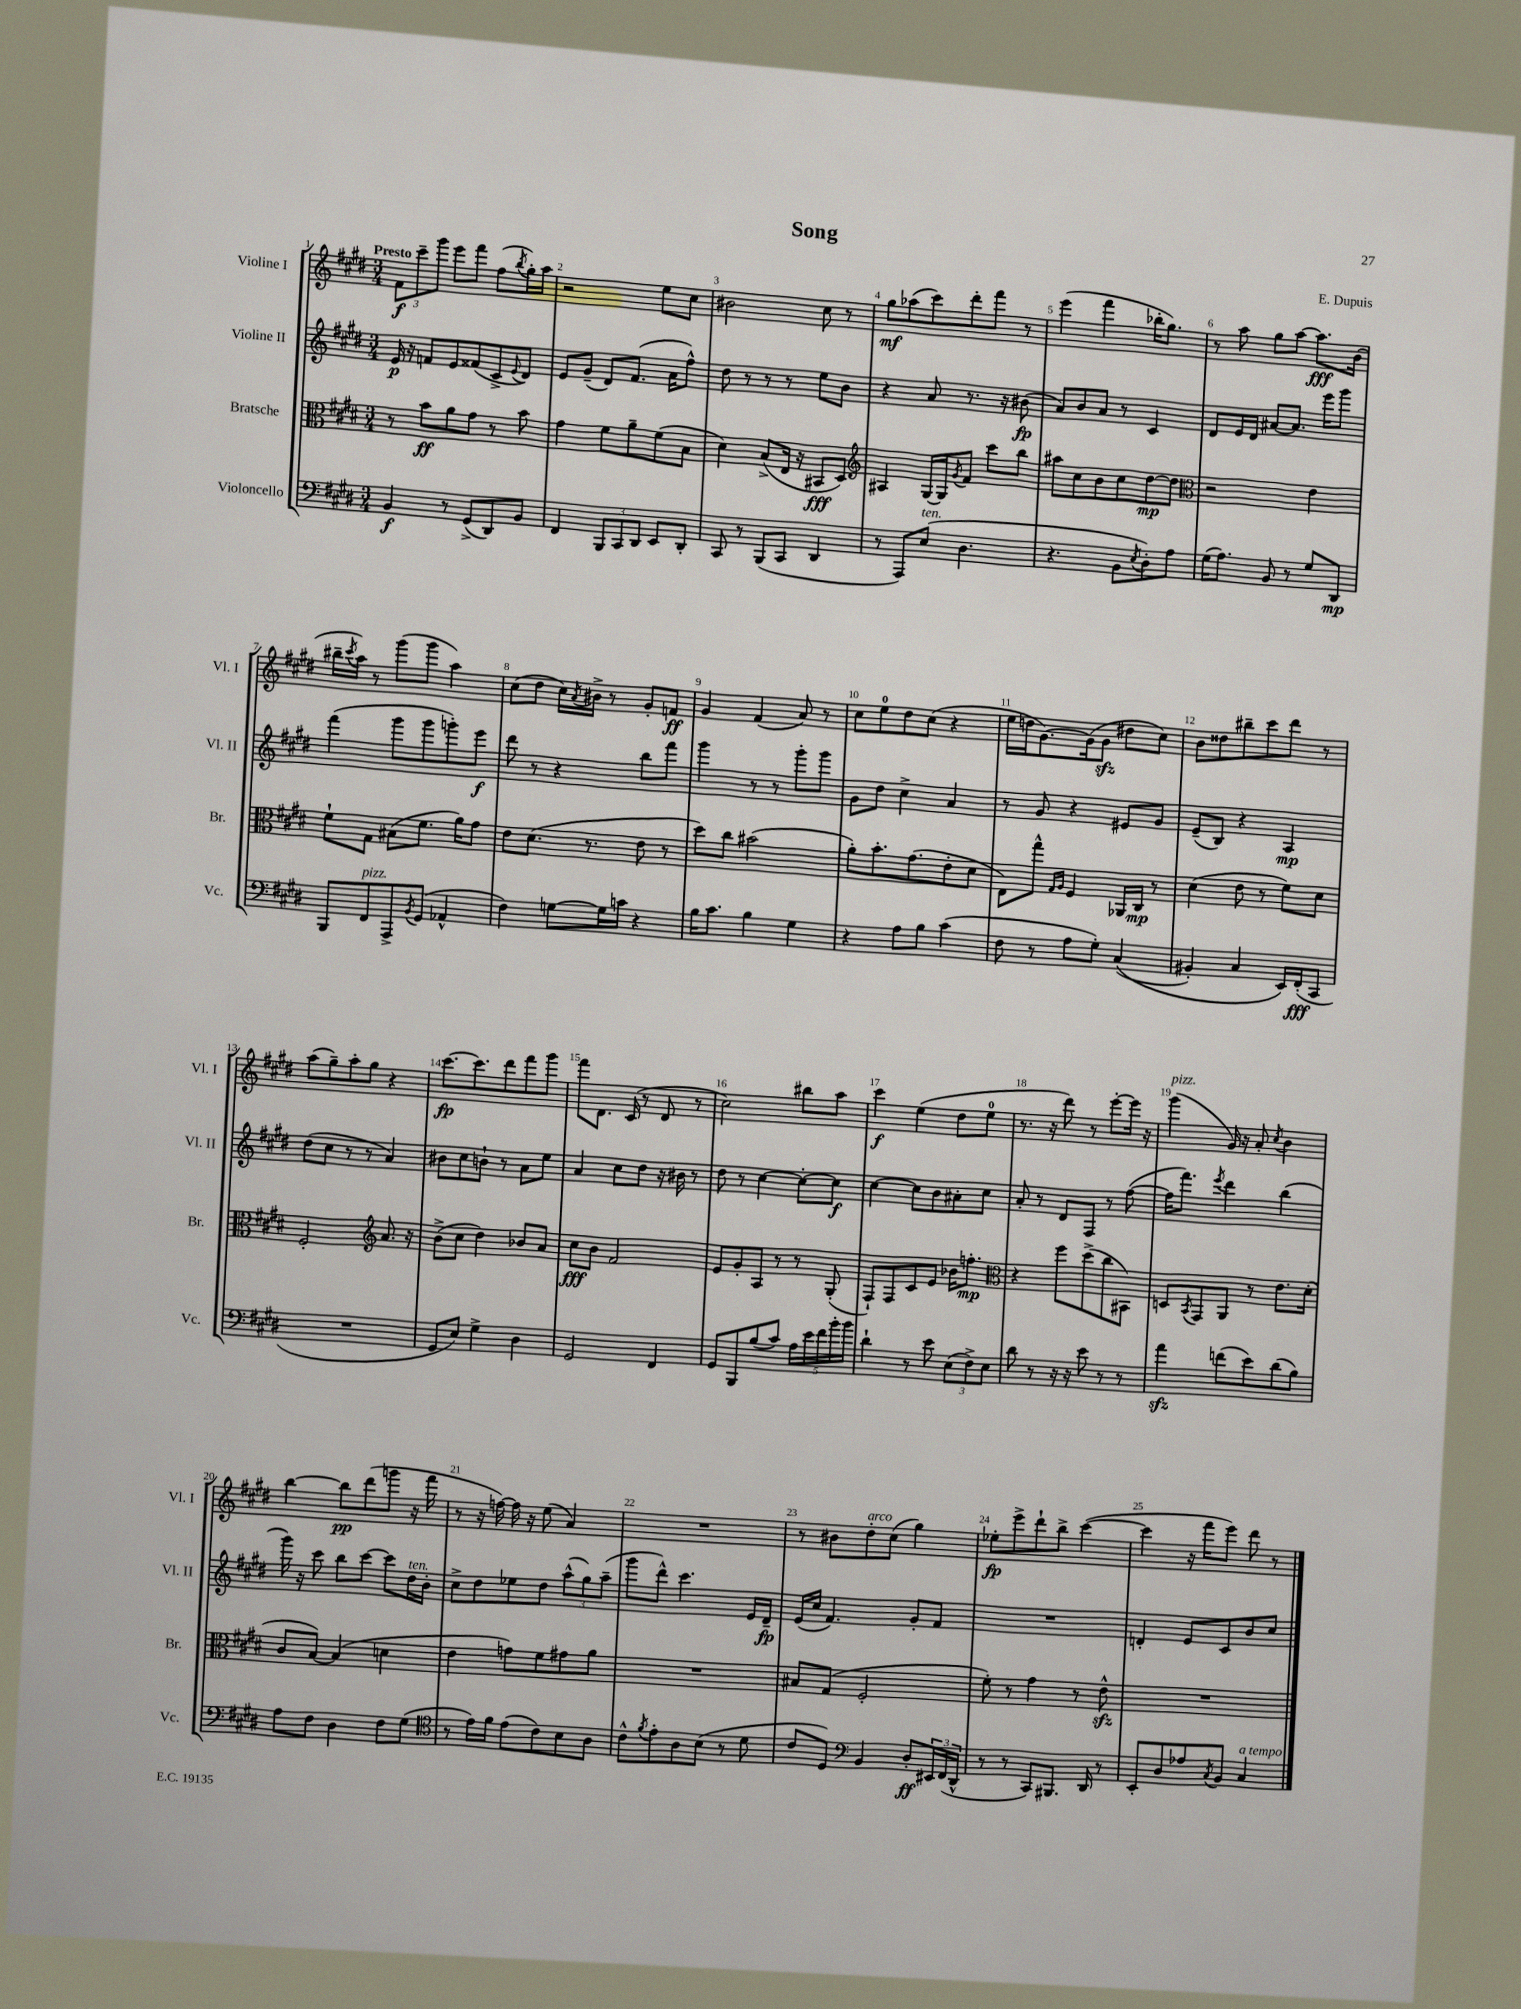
\header { title = "Song" composer = "E. Dupuis" }
<<
\new StaffGroup <<
\new Staff = "s0" \with { instrumentName = "Violine I" shortInstrumentName = "Vl. I" } {
    \clef treble \key e \major \numericTimeSignature \time 3/4 \tempo "Presto"
    \tuplet 3/2 { fis'8\f cis'''8-- gis'''8 } e'''8 fis'''8 fis''8( \acciaccatura { b''8 } gis''16-.) a''16 |
    r2 e''8 cis''8 |
    bis'2 cis''8 r8 |
    gis''8\mf aes''8( cis'''8) dis'''8-. fis'''8 r8 |
    e'''4( fis'''4 bes''16-. gis''8.) |
    r8 a''8 gis''8 a''8~ a''8.\fff b'16( |
    bis''16-- \acciaccatura { cis'''8 } a''16) r8 gis'''8( gis'''8 a''4) |
    cis''8( dis''8 cis''16) \acciaccatura { a'8 } bis'16-> r8 gis'8-. f'8\ff |
    gis'4 fis'4( a'8) r8 |
    cis''8 e''8-0 dis''8 cis''8( r4 |
    e''16 d''16 gis'8.~) gis'16( gis'8\sfz dis''8 cis''8) |
    b'8 disis''8 bis''8-- cis'''8 dis'''8 r8 |
    a''8( gis''8--) a''8-. gis''8 r4 |
    cis'''8.~\fp cis'''8. dis'''8 fis'''8 gis'''8 |
    fis'''8 dis'8. cis'16( r8 dis'8 r8 |
    cis''2) bis''8 a''8 |
    cis'''4\f e''4( dis''8 e''8-0 |
    r8. r16 dis'''8) r8 e'''8~-. e'''16 r16 |
    gis'''4^\markup { \italic "pizz." }( gis'16) r16 a'8-. \acciaccatura { cis''8 } b'4 |
    b''4~ b''8\pp dis'''8( g'''8 r16 fis'''16 |
    r8 r16 f''16~) f''16 r16 e''8( a'4) |
    R2. |
    r8 bis'8 dis''8-.^\markup { \italic "arco" } cis''8( gis''4) |
    ees''8-.\fp e'''8-> dis'''8-! b''8-> cis'''4~( |
    cis'''4 r16 fis'''16 e'''8) dis'''8 r8 \bar "|." |
}
\new Staff = "s1" \with { instrumentName = "Violine II" shortInstrumentName = "Vl. II" } {
    \clef treble \key e \major \numericTimeSignature \time 3/4
    e'16\p r16 f'8 e'8 fisis'8( cis'8-> \appoggiatura { e'8 } dis'8) |
    e'8 gis'8--( dis'8) fis'8.( a'16 fis''8-^) |
    dis''8 r8 r8 r8 e''8 b'8 |
    r4 a'8 r8. r16 bis'8\fp( |
    a'8) b'8 a'8 r8 cis'4 |
    dis'8 e'16 dis'16 ais'8~ ais'8. e'''16 gis'''8 |
    fis'''4( gis'''8 gis'''8 g'''8-.) e'''8\f |
    dis'''8 r8 r4 b''8 fis'''8 |
    gis'''4 r8 r8 gis'''8-. gis'''8 |
    gis'8 dis''8 cis''4-> a'4 |
    r8 gis'8 r4 eis'8 gis'8 |
    e'8--( b8) r4 a4\mp |
    dis''8( cis''8 r8 r8 a'4) |
    bis'8 cis''8 b'8-! r8 a'8 e''8 |
    a'4 cis''8 dis''8 r16 bis'16 r8 |
    dis''8 r8 cis''4~ cis''8~-. cis''8\f |
    cis''4~ cis''8 b'8 ais'8-. cis''8 |
    a'8-. r8 dis'8 fis8 r8 fis''8~( |
    fis''16 fis'''8.) \acciaccatura { e'''8 } dis'''4 b''4( |
    gis'''16) r16 cis'''8 b''8 cis'''8~ cis'''8 dis''16^\markup { \italic "ten." } b'16-. |
    cis''8-> dis''8 ees''8 dis''8 \tuplet 3/2 { a''8-^( gis''8) a''8--( } |
    gis'''8 dis'''8-^) cis'''4. e'16 dis'16--\fp |
    e'16( cis''16 fis'4.) gis'8-. fis'8 |
    R2. |
    d'4-. e'8 cis'8 b'8 cis''8 \bar "|." |
}
\new Staff = "s2" \with { instrumentName = "Bratsche" shortInstrumentName = "Br." } {
    \clef alto \key e \major \numericTimeSignature \time 3/4
    r8 b'8\ff a'8 gis'8 r8 b'8 |
    gis'4 fis'8 a'8-- fis'8( b8 |
    dis'4) b8->( e16 r16 bis,8\fff dis8) |
    \clef treble ais4 gis16~ gis16 \acciaccatura { gis'8 } fis'8 cis'''8 b''8 |
    ais''8 cis''8 b'8 cis''8 dis''8~\mp dis''8 |
    \clef alto r2 e'4 |
    fis'8-! gis8 bis8( fis'8. a'16) gis'8 |
    e'8 dis'8.( r8. e'8 r8 |
    dis''8) cis''8 bis'2( |
    a'8-.) b'8.-. gis'8.( e'8-. dis'8 |
    e8) gis''8-^ \grace { gis16 a16 } fis4 aes,16 cis16\mp r8 |
    dis'4( e'8 r8 fis'8) dis'8 |
    fis2-. \clef treble a'8. r16 |
    b'8->( cis''8 dis''4) bes'8 a'8 |
    cis''8\fff b'8 fis'2 |
    e'8 gis'8-. a8 r8 r8 gis8-.( |
    fis8-!) fis8 cis'8 e'8 bes'16 f''8.-.\mp |
    \clef alto r4 fis''8 dis''8->( cis''8 bis,8) |
    d8 \acciaccatura { b,8 } gis,8 a,8 r8 e'8. dis'16-.( |
    cis'8 b8~) b4( d'4 |
    e'4 g'8) fis'8 gis'8 a'8 |
    R2. |
    bis8 gis8( fis2-. |
    fis'8-.) r8 gis'4 r8 e'8-^\sfz |
    R2. \bar "|." |
}
\new Staff = "s3" \with { instrumentName = "Violoncello" shortInstrumentName = "Vc." } {
    \clef bass \key e \major \numericTimeSignature \time 3/4
    b,4\f r8 gis,8->( dis,8) b,8 |
    fis,4 \tuplet 3/2 { b,,8 cis,8 dis,8 } e,8 dis,8-. |
    cis,8 r8 b,,8( cis,8 dis,4 |
    r8 a,,8) e8^\markup { \italic "ten." }( dis4. |
    r4. b,8 \acciaccatura { e8 } dis8-.) a8 |
    gis16( a8.) b,8 r8 gis8 dis,8\mp |
    b,,8 fis,8^\markup { \italic "pizz." } a,,8-> \acciaccatura { b,8 } gis,8( aes,4-^ |
    fis4) g8~ g16 c'16 r4 |
    b16 cis'8. b4 gis4 |
    r4 a8 b8 cis'4( |
    fis8 r8 a8 gis8-.) cis4(\( |
    bis,4-.) cis4 e,16\) fis,16-.\fff( cis,8 |
    R2. |
    gis,8 e8) gis4-> dis4 |
    gis,2 fis,4 |
    gis,8 b,,8 b8( cis'8) \tuplet 5/4 { a16 e'16 fis'16 b'16-. b'16 } |
    dis'4-! r8 e'8 \tuplet 3/2 { e8( fis8->) e8 } |
    dis'8 r8 r16 r16 e'8 r8 r8 |
    a'4\sfz f'8( e'8) dis'8( b8) |
    a8 fis8 dis4 fis8 gis8( |
    \clef tenor r8 e'16) fis'16 e'8( cis'8) b8 a8 |
    cis'8-^ \acciaccatura { fis'8 } e'8-. a8 b8( r8 dis'8 |
    cis'8 dis8) \clef bass b,4 dis8-.\ff \tuplet 3/2 { eis,16 fis,16( dis,16-^ } |
    r8 r8 cis,8) bis,,8. dis,16 r8 |
    e,8-. dis8 aes8 \acciaccatura { cis8 } b,8 cis4^\markup { \italic "a tempo" } \bar "|." |
}
>>
>>
\layout { \context { \Score \override BarNumber.break-visibility = ##(#f #t #t) barNumberVisibility = #all-bar-numbers-visible } }
